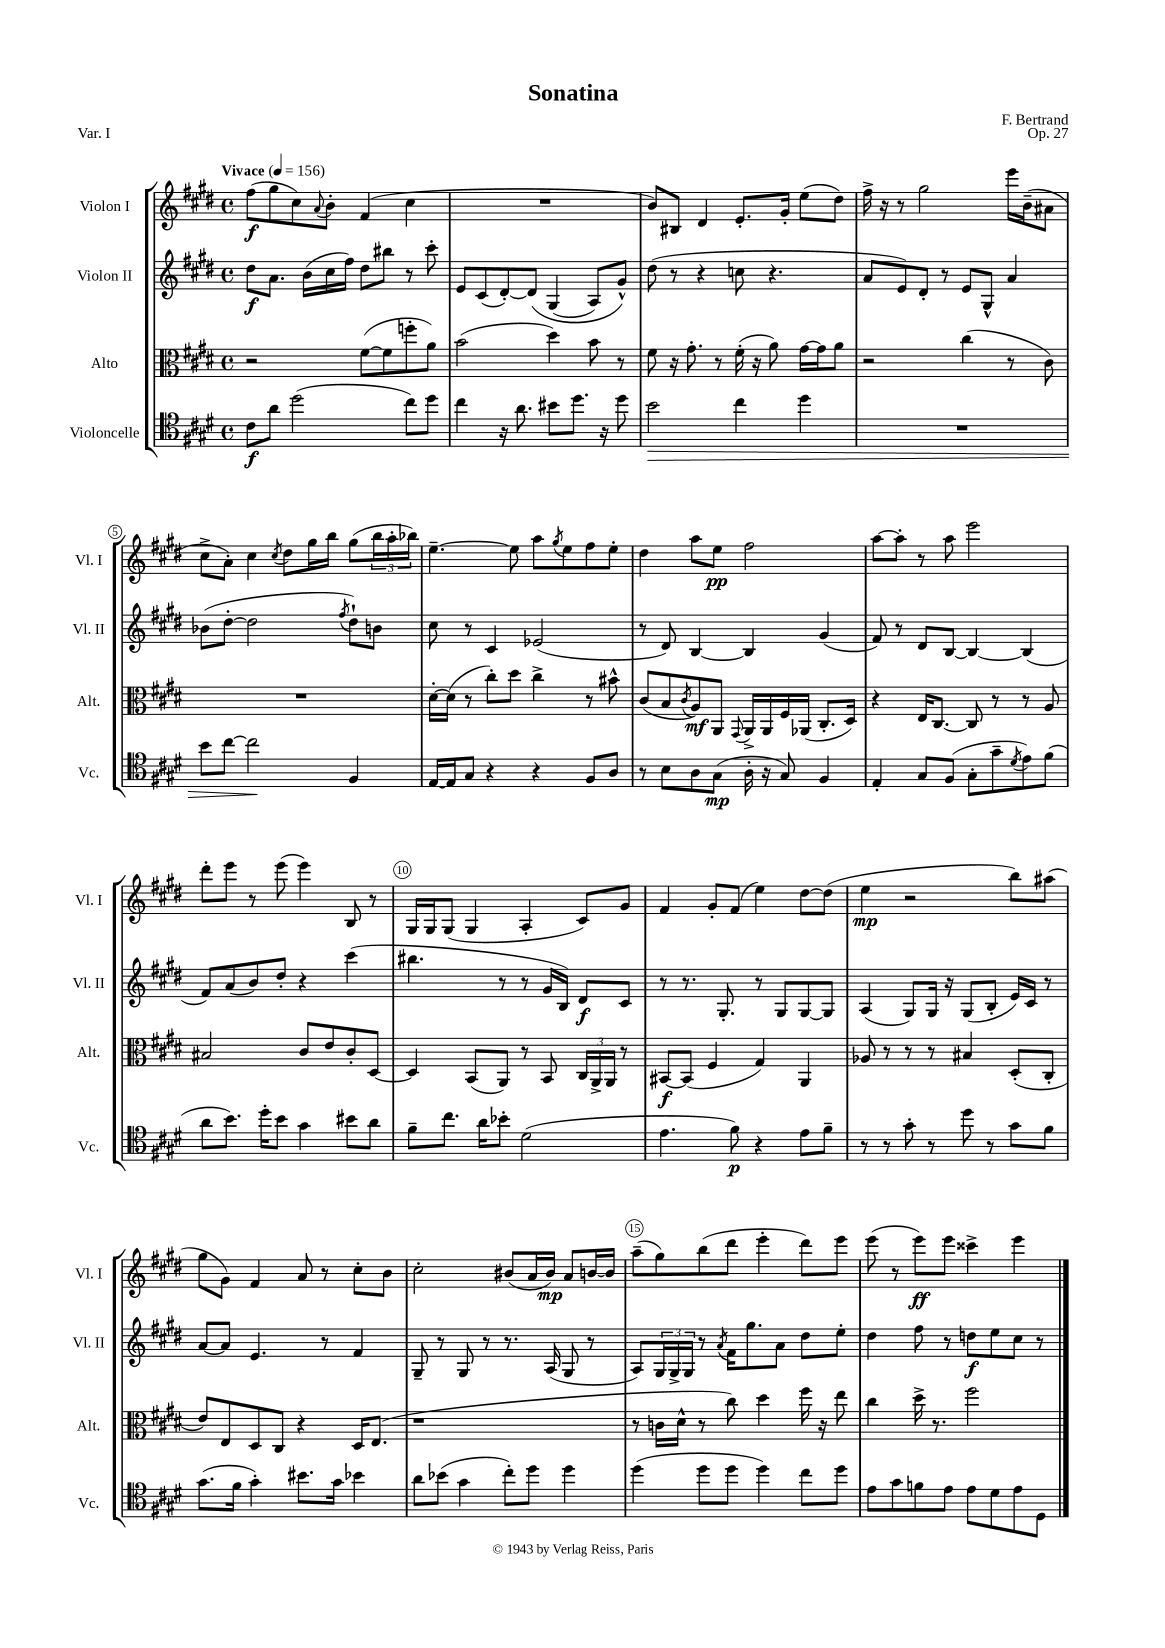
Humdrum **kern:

**kern	**kern	**kern	**kern
*staff4	*staff3	*staff2	*staff1
*clefC4	*clefC3	*clefG2	*clefG2
*k[f#c#g#d#]	*k[f#c#g#d#]	*k[f#c#g#d#]	*k[f#c#g#d#]
*M4/4	*M4/4	*M4/4	*M4/4
*met(c)	*met(c)	*met(c)	*met(c)
*MM156	*MM156	*MM156	*MM156
8c#	2r	8dd#	(8ff#
8a	.	8.a	8gg#
(2dd#	.	.	8cc#)
.	.	(16b	.
.	.	.	8qqa
.	.	16cc#	8b'
.	.	16ff#)	.
.	([8f#	8dd#	(4f#
.	8f#]	8bb#	.
8cc#)	8ff'	8r	4cc#
8dd#	8a)	8ccc#'	.
=	=	=	=
4cc#	(2b	8e	1r
.	.	(8c#	.
16r	.	[8d#')	.
8.a	.	.	.
.	.	&(8d#]	.
8b#	4dd#)	(4G#	.
8.dd#	.	.	.
.	8b	8A)	.
16r	.	.	.
8dd#	8r	8g#^^&)	.
=	=	=	=
2b	8f#	(8dd#	8b)
.	16r	8r	8B#
.	8.g#'	.	.
.	.	4r	4d#
.	8r	.	.
4cc#	(16f#'	8cc	8.e'
.	16r	.	.
.	8a)	4.r	.
.	.	.	16g#'
4dd#	[16g#	.	(8ee
.	16g#]	.	.
.	8a	.	8dd#)
=	=	=	=
1r	2r	8a	16ff#^
.	.	.	16r
.	.	8e)	8r
.	.	8d#'	2gg#
.	.	8r	.
.	(4cc#	8e	.
.	.	8G#^^	.
.	8r	4a	16eee
.	.	.	(16b~
.	8c#)	.	8a#
=	=	=	=
8b	1r	(8b-	8cc#^
[8cc#	.	[8dd#'	8a')
2cc#]	.	2dd#]	4cc#
.	.	.	8qcc#
.	.	.	8dd#
.	.	.	16gg#
.	.	.	16bb
.	.	8qff#	.
4F#	.	8dd#`)	(8gg#
.	.	8b	24bb
.	.	.	24aa'
.	.	.	24bb-)
=	=	=	=
[16E	[16d#'	8cc#	[4.ee~
16E]	(16d#]	.	.
8G#	8r	8r	.
4r	8cc#')	4c#	.
.	8dd#	.	8ee]
4r	4cc#^	(2e-	8aa
.	.	.	8qgg#
.	.	.	8ee
8F#	8r	.	8ff#
8A	8b#^^	.	8ee'
=	=	=	=
8r	(8c#	8r	4dd#
8B	8B	8d#)	.
.	8qc#	.	.
8A	8A)	[4B	8aa
(8G#	8AA	.	8ee
.	8qqGG#	.	.
16A'	16AA^	4B]	2ff#
16r	16AA	.	.
8G#)	16F#	.	.
.	(16AA-	.	.
4F#	8.C#'	(4g#	.
.	16D#)	.	.
=	=	=	=
4E'	4r	8f#)	[8aa
.	.	8r	8aa']
8G#	16E	8d#	8r
.	[8.C#	.	.
(8F#	.	[8B	8aa
8G#'	8C#]	4B_	2eee
8g#~	8r	.	.
8qd#	.	.	.
8e)	8r	(4B]	.
(8f#	8A	.	.
=	=	=	=
8a	2B#	8f#)	8ddd#'
8.b)	.	(8a	8eee
.	.	8b)	8r
16dd#'	.	.	.
8b	.	8dd#'	(8eee
4g#	8c#	4r	4eee)
.	8e	.	.
8b#	8c#'	(4ccc#	8B
8a	[8D#	.	8r
=	=	=	=
8f#~	4D#]	4.bb#	16G#
.	.	.	16G#
8.cc#	.	.	(8G#
.	(8BB	.	4G#
16a	.	.	.
8b-'	8AA)	8r	.
(2d#	8r	8r	4A'
.	8BB	16g#	.
.	.	16B)	.
.	24C#	8d#	8c#)
.	24AA^	.	.
.	24AA	.	.
.	8r	8c#	8g#
=	=	=	=
4.e	[8BB#	8r	4f#
.	(8BB#]	8.r	.
.	4F#	.	8g#'
.	.	8.G#'	.
8f#)	.	.	(8f#
4r	4G#)	8r	4ee)
.	.	8G#	.
8e	4AA	[8G#	[8dd#
8f#~	.	8G#]	(8dd#]
=	=	=	=
8r	8A-	(4A	4ee
8r	8r	.	.
8g#'	8r	8G#)	2r
8r	8r	16G#	.
.	.	16r	.
8dd#	4B#	(8G#	.
8r	.	8B'	.
8g#	(8D#'	16e)	8bb)
.	.	16c#	.
8f#	8C#'	8r	(8aa#
=	=	=	=
(8.g#	8e)	[8a	8gg#
.	8E	8a]	8g#)
16f#	.	.	.
4g#')	8D#	4.e	4f#
.	8C#	.	.
8.b#	4r	.	8a
.	.	8r	8r
16g#	.	.	.
4b-	16D#	4f#	8cc#'
.	(8.E	.	.
.	.	.	8b
=	=	=	=
8a	1r	8G#~	2cc#'
(8b-	.	8r	.
4g#	.	8G#	.
.	.	8r	.
8cc#')	.	8.r	(8b#
8dd#	.	.	16a
.	.	(16A	16b#)
4dd#	.	8G#	8a
.	.	8r	[16b
.	.	.	16b]
=	=	=	=
(4dd#	8r	8A)	(8aa~
.	16c	24G#	8gg#)
.	.	24G#^	.
.	16d#^^	.	.
.	.	24G#	.
8dd#	8r	8r	(8bb
.	.	8qa	.
8dd#	8cc#)	16f#	8ddd#
.	.	8.gg#	.
4dd#)	4dd#	.	4eee'
.	.	8a	.
8cc#	16ff#	8dd#	8ddd#)
.	16r	.	.
8dd#	8ee	8ee'	8eee
=	=	=	=
8e	4cc#	4dd#	(8eee
8g#	.	.	8r
8f	16dd#^	8ff#	8eee)
.	8.r	.	.
8e	.	8r	8eee
8e	2ff#	8dd	4ccc##^
8d#	.	8ee	.
8e	.	8cc#	4eee
8D#	.	8r	.
==	==	==	==
*-	*-	*-	*-
